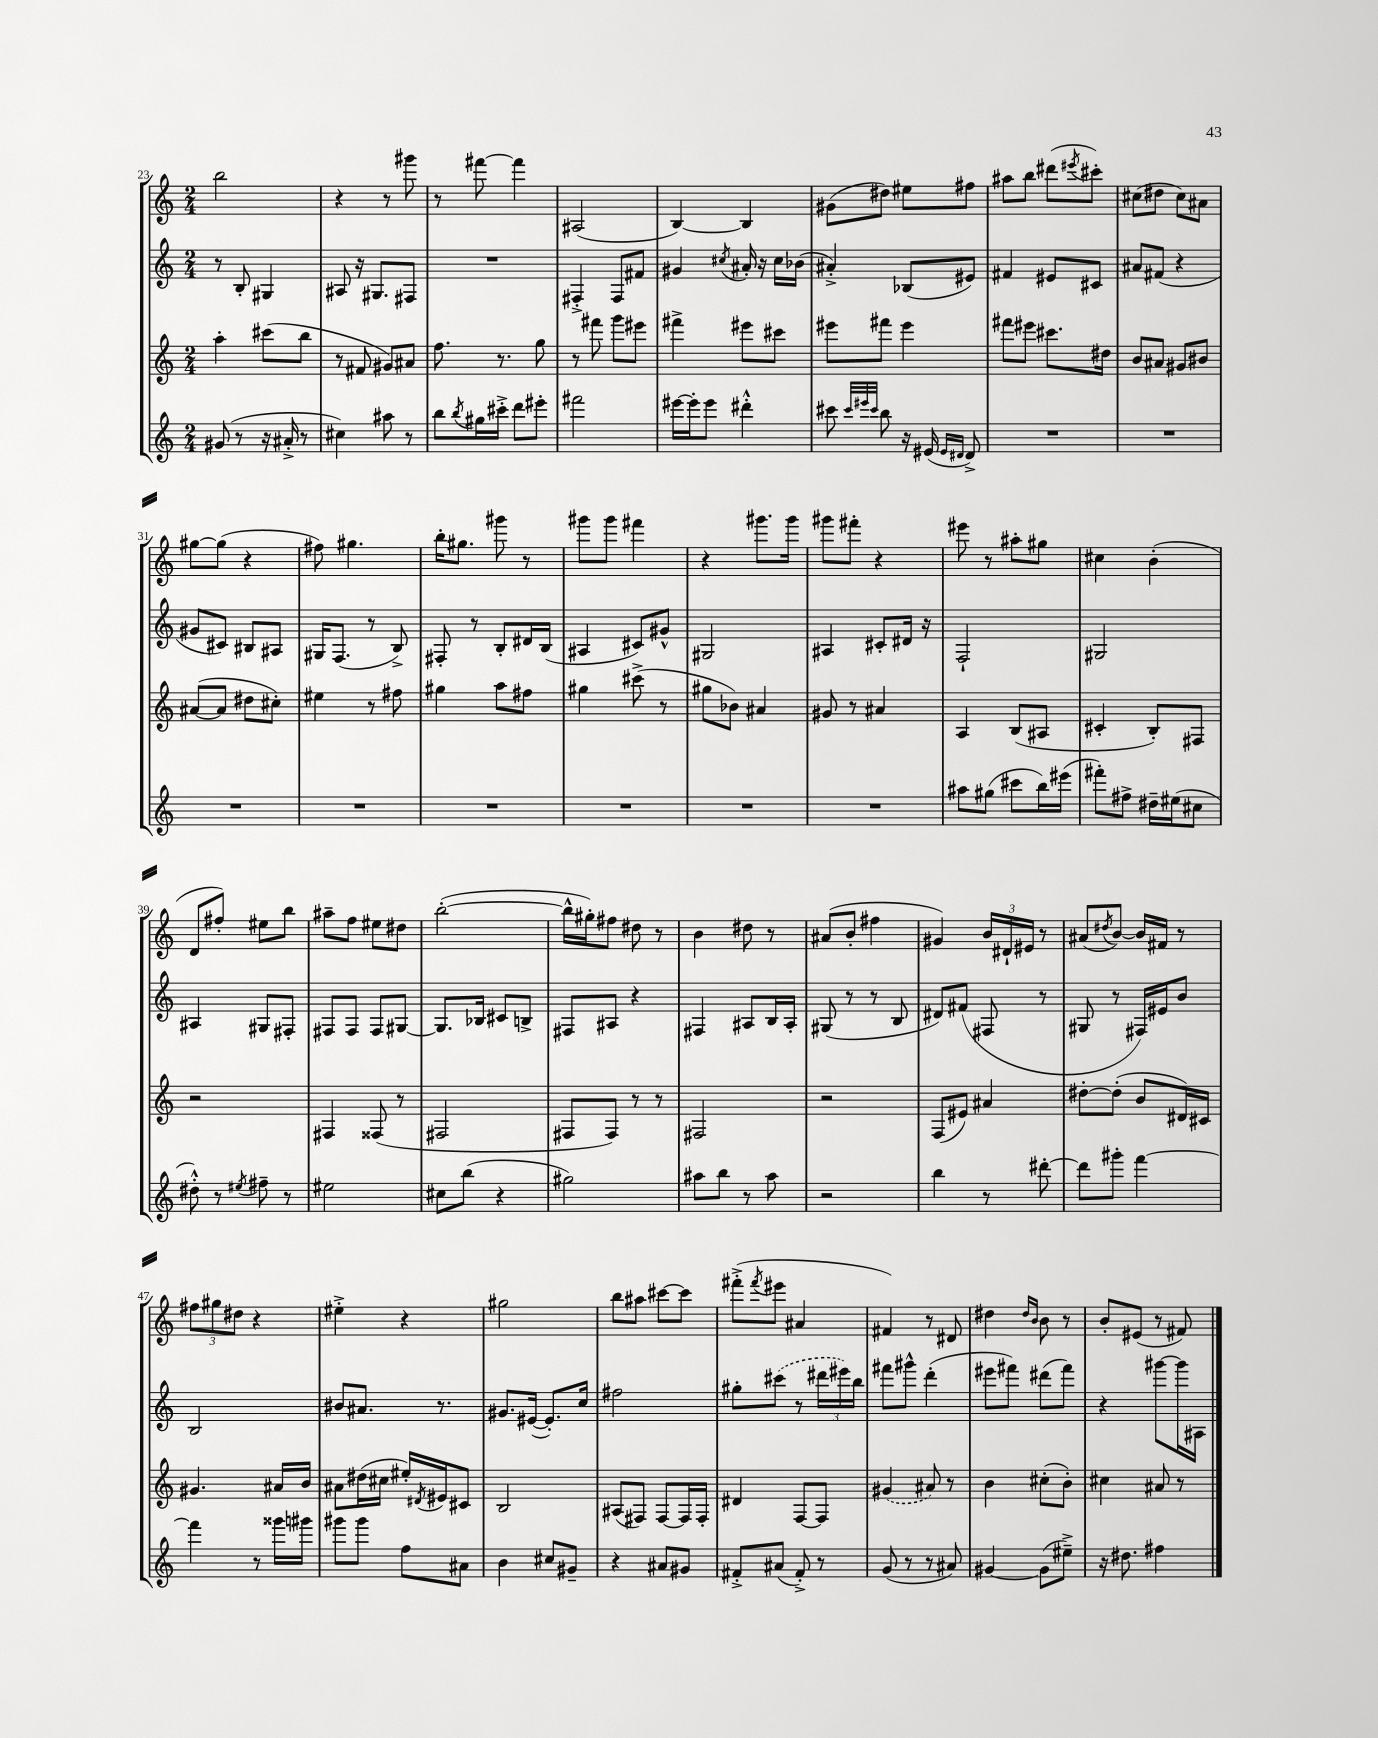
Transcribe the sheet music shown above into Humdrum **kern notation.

**kern	**kern	**kern	**kern
*staff4	*staff3	*staff2	*staff1
*clefG2	*clefG2	*clefG2	*clefG2
*k[]	*k[]	*k[]	*k[]
*M2/4	*M2/4	*M2/4	*M2/4
(8g#/	4aa'\	8r	2bb\
8r	.	8B'/	.
16r	(8ccc#\L	4G#/	.
16a#'^/	.	.	.
8r	8bb\J	.	.
=	=	=	=
4cc#\)	8r	8A#/	4r
.	8f#/	16r	.
.	.	8.G#/L	.
8aa#\	8g#/L)	.	8r
8r	8a#/J	8F#/J	8ggg#\
=	=	=	=
8bb\L	8.ff\	2r	8r
8qbb/	.	.	.
16gg#\L	.	.	[8fff#\
16ccc#'^\JJ	8.r	.	.
8ddd\L	.	.	4fff#\]
8eee#'\J	8gg\	.	.
=	=	=	=
2fff#\	8r	4F#'^/	(2A#/
.	8fff#\	.	.
.	8ggg\L	8F#/L	.
.	8eee#\J	8f#/J	.
=	=	=	=
[16eee#\LL	4fff#^\	4g#/	[4B/)
16eee#'\]J	.	.	.
8eee#\J	.	.	.
.	.	8qcc#/	.
4ddd#'^^\	8eee#\L	16a#'/	4B/]
.	.	16r	.
.	8ccc#\J	16cc#\LL	.
.	.	(16b-\JJ	.
=	=	=	=
8ccc#\	8eee#\L	4a#'^/)	(8g#\L
32qqccc#/LLL	.	.	.
32qqeee#/	.	.	.
32qqccc#/JJJ	.	.	.
8bb\	8fff#\J	.	8dd#\J)
16r	4eee#\	(8B-/L	8ee#\L
(16e#/	.	.	.
16qqe#/LL	.	.	.
16qqd#/JJ	.	.	.
8d#^/)	.	8e#/J)	8ff#\J
=	=	=	=
2r	8fff#\L	4f#/	8aa#\L
.	8eee#\J	.	8bb\J
.	8.ccc#\L	8e#/L	(8ddd#\L
.	.	.	8qeee#/
.	.	8c#/J	8ccc#'\J)
.	16dd#\Jk	.	.
=	=	=	=
2r	8b/L	8a#/L	(8cc#\L
.	8a#/J	(8f#/J	8dd#\J
.	8g#/L	4r	8cc#\L)
.	8b#/J	.	8a#\J
=	=	=	=
2r	([8a#/L	8g#/L	[8gg#\L
.	8a#/]J	8c#/J)	(8gg#\]J
.	8dd#\L	8B#/L	4r
.	8cc#'\J)	8A#/J	.
=	=	=	=
2r	4ee#\	16G#/LK	8ff#\)
.	.	(8.F/J	.
.	.	.	4.gg#\
.	8r	8r	.
.	8ff#\	8B^/)	.
=	=	=	=
2r	4gg#\	8F#'/	16bb'\LK
.	.	.	8.gg#\J
.	.	8r	.
.	8aa\L	8B'/L	8ggg#\
.	8ff#\J	16d#/L	8r
.	.	(16B/JJ	.
=	=	=	=
2r	4gg#\	4A#/	8ggg#\L
.	.	.	8ggg#\J
.	(8ccc#^\	8c#/L)	4fff#\
.	8r	8g#^^/J	.
=	=	=	=
2r	8gg#\L	2G#/	4r
.	8b-\J)	.	.
.	4a#/	.	8.ggg#\L
.	.	.	16ggg#\Jk
=	=	=	=
2r	8g#/	4A#/	8ggg#\L
.	8r	.	8fff#'\J
.	4a#/	8c#'/L	4r
.	.	16d#/Jk	.
.	.	16r	.
=	=	=	=
8aa#\L	4A/	2F`/	8eee#\
(8gg#\J	.	.	8r
8ccc#\L	(8B/L	.	8aa#'\L
16bb\L)	8A#/J	.	8gg#\J
(16eee#\JJ	.	.	.
=	=	=	=
8fff#'\L)	4c#'/	2G#/	4cc#\
8ff#^\J	.	.	.
16dd#~\LL	8B'/L)	.	(4b'\
(16ee#\J	.	.	.
8cc#\J	8F#/J	.	.
=	=	=	=
8dd#'^^\)	2r	4A#/	8d/L
8r	.	.	8ff#'/J)
8qee#/	.	.	.
8ff#~\	.	8G#/L	8ee#\L
8r	.	8F#'/J	8bb\J
=	=	=	=
2ee#\	4F#/	8F#/L	8aa#~\L
.	.	8F#/J	8ff\J
.	(8F##/	8F#/L	8ee#\L
.	8r	[8G#/J	8dd#\J
=	=	=	=
8cc#\L	2F#/	8.G#/]L	([2bb'\
(8bb\J	.	.	.
.	.	16B-/Jk	.
4r	.	8c#/L	.
.	.	8B^/J	.
=	=	=	=
2gg#\)	8F#/L	8F#/L	16bb^^\]LL
.	.	.	16gg#'\J)
.	8F#/J)	8A#/J	8ff#\J
.	8r	4r	8dd#\
.	8r	.	8r
=	=	=	=
8aa#\L	2F#/	4F#/	4b\
8bb\J	.	.	.
8r	.	8A#/L	8dd#\
8aa#\	.	16B/L	8r
.	.	16A#'/JJ	.
=	=	=	=
2r	2r	(8G#/	(8a#/L
.	.	8r	8b'/J
.	.	8r	4ff#\
.	.	8B/	.
=	=	=	=
4bb\	(8F/L	8d#/L)	4g#/)
.	8e#/J)	(8f#/J	.
8r	4a#/	8F#/	24b/LL
.	.	.	24d#`/
.	.	.	24e#/JJ
[8ddd#'\	.	8r	8r
=	=	=	=
8ddd#\]L	[8dd#'\L	8G#/	(8a#/L
.	.	.	8qdd#/
8ggg#'\J	(8dd#'\]J	8r	[8b/J)
[4fff\	8b/L	16F#/LL)	16b/]LL
.	.	16e#/J	16f#/JJ
.	16d#/L)	8b/J	8r
.	16c#/JJ	.	.
=	=	=	=
4fff\]	4.g#/	2B/	12ff#\L
.	.	.	12gg#\
.	.	.	12dd#\J
8r	.	.	4r
16ggg##\LL	16a#/LL	.	.
16ggg#\JJ	16b/JJ	.	.
=	=	=	=
8ggg#\L	8a#\L	8b#/L	4ee#'^\
8ggg#\J	(16dd#\L	8.a#/J	.
.	16cc#\JJ	.	.
8ff\L	16ee#'/LL)	.	4r
.	8qd#/	.	.
.	16e#/J	8.r	.
8a#\J	8c#/J	.	.
=	=	=	=
4b\	2B/	8.g#/L	2gg#\
.	.	([16e#/Jk	.
8cc#/L	.	8.e#'/]L)	.
8g#~/J	.	.	.
.	.	16cc/Jk	.
=	=	=	=
4r	(8A#/L	2ff#\	8bb\L
.	8F#/J)	.	8aa#\J
8a#/L	[8F#/L	.	[8ccc#\L
8g#/J	16F#/]L	.	8ccc#\]J
.	16F#'/JJ	.	.
=	=	=	=
8f#'^/L	4d#/	8gg#'\L	(8fff#'^\L
.	.	.	8qfff#/
(8a#/J	.	(8ccc#\J	8eee#\J
8f#'^/)	[8F/L	8r	4a#/
8r	8F/]J	24ddd#\LL	.
.	.	24eee#\)	.
.	.	24bb\JJ	.
=	=	=	=
(8g/	(4g#/	8fff#\L	4f#/)
8r	.	8ggg#^^\J	.
8r	8a#/)	(4ddd'\	8r
8a#/)	8r	.	8d#/
=	=	=	=
[4g#/	4b\	8eee#\L	4dd#\
.	.	8fff#\J)	.
.	.	.	16qqdd#/LL
.	.	.	16qqb/JJ
(8g#\]L	(8cc#'\L	(8ddd#\L	8b\
8ee#~^\J)	8b'\J)	8fff#\J)	8r
=	=	=	=
16r	4cc#\	4r	8b'/L
8.dd#\	.	.	.
.	.	.	(8e#/J
4ff#\	8a#/	[8ggg#\L	8r
.	8r	16ggg#\]L	8f#/)
.	.	16A#\JJ	.
==	==	==	==
*-	*-	*-	*-
